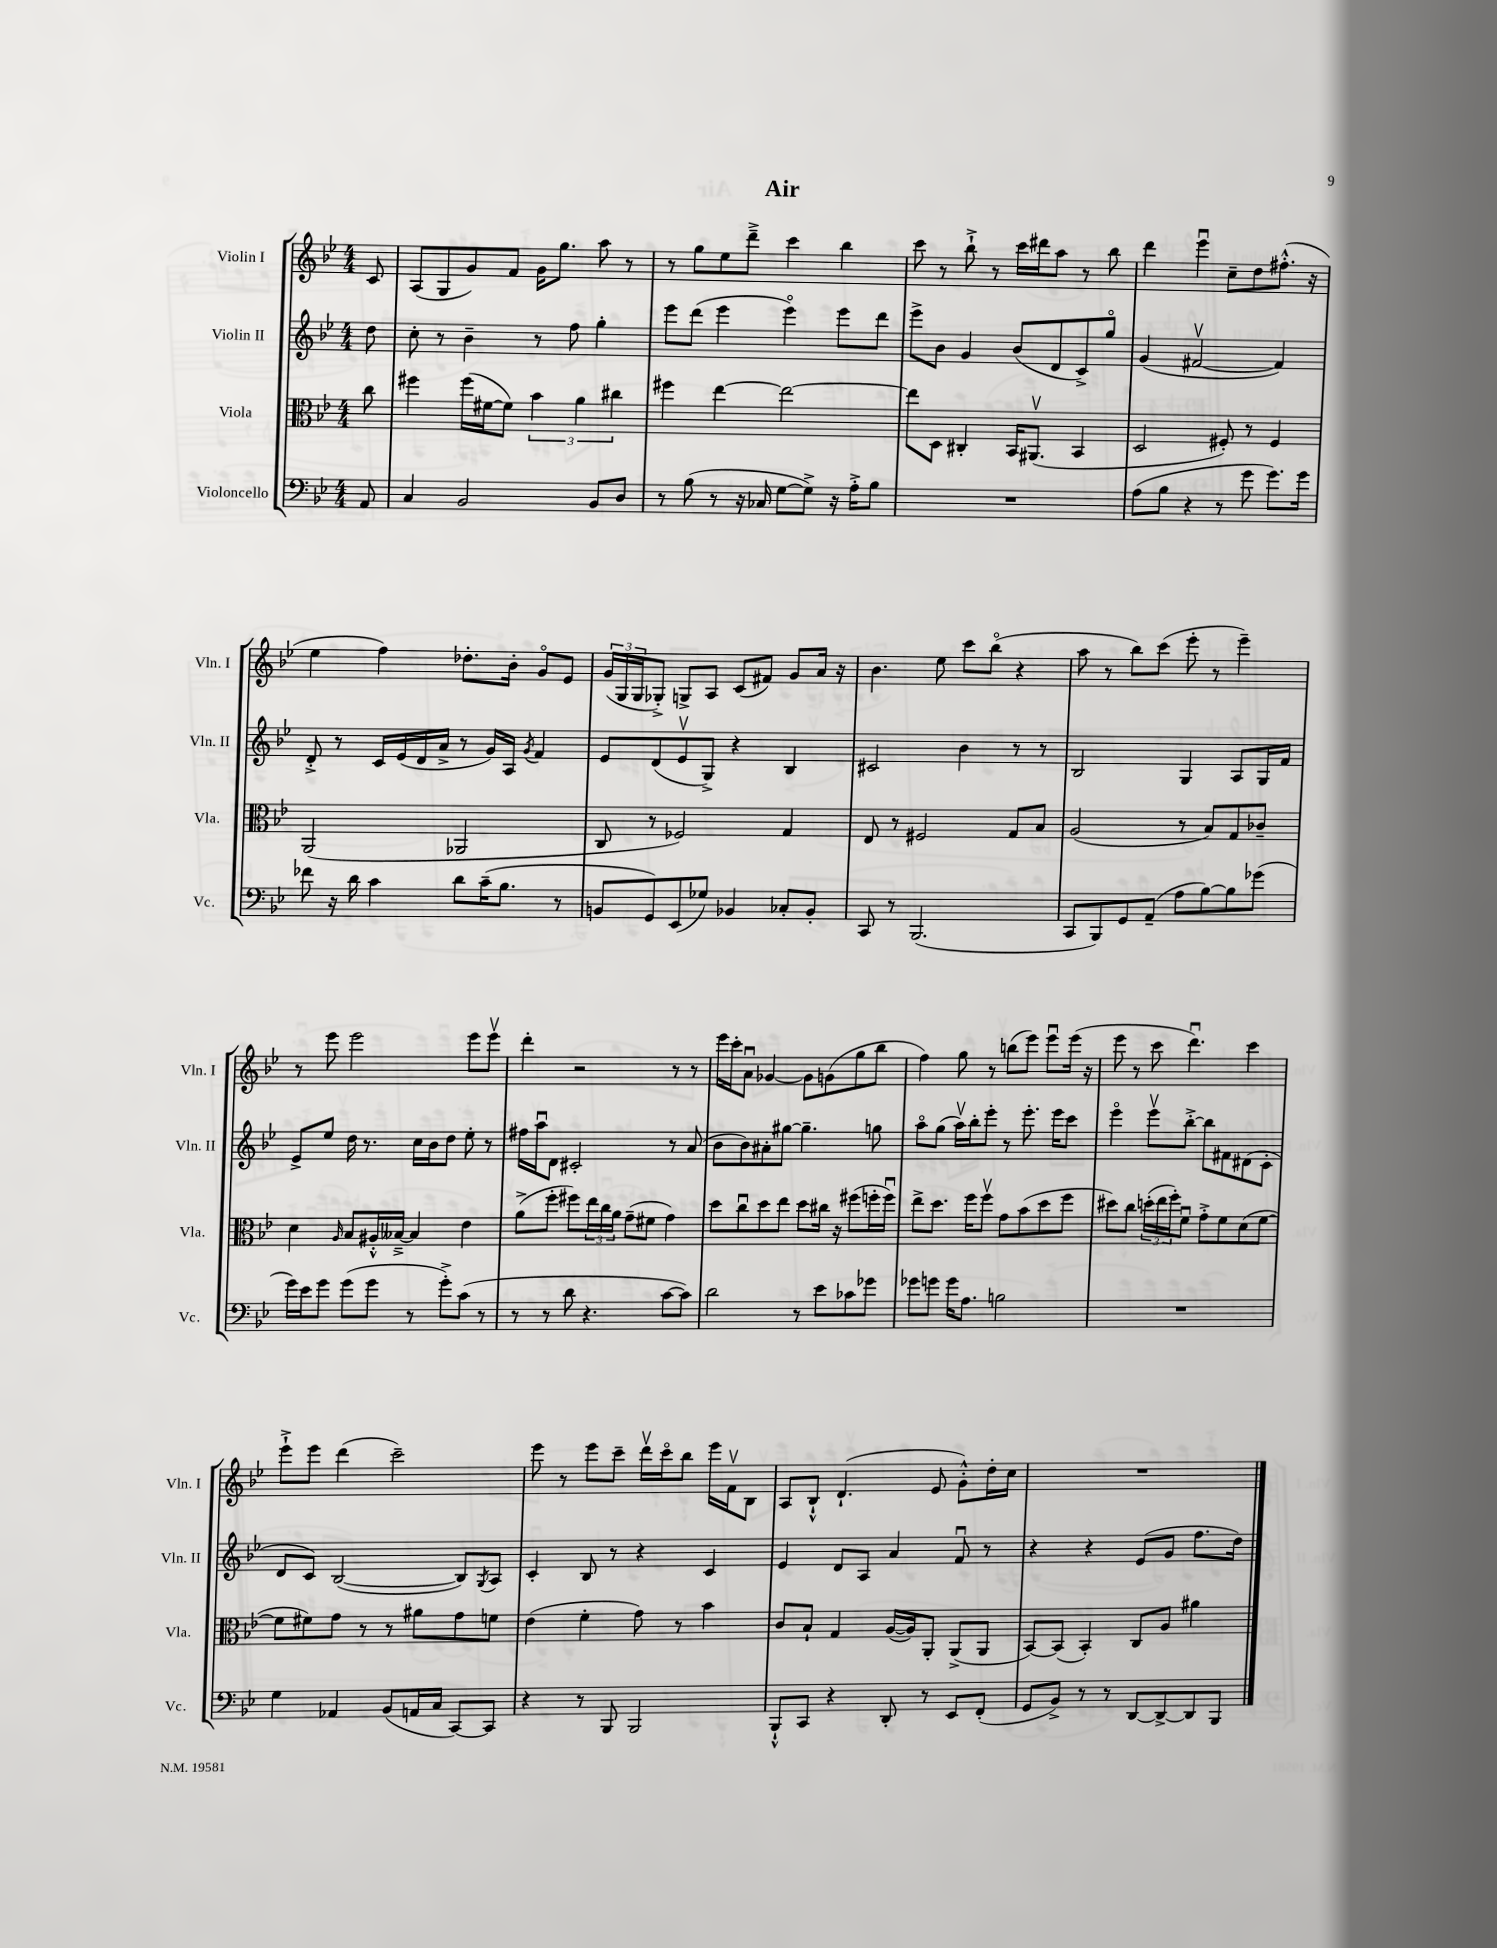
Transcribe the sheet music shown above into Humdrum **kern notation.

**kern	**kern	**kern	**kern
*staff4	*staff3	*staff2	*staff1
*clefF4	*clefC3	*clefG2	*clefG2
*k[b-e-]	*k[b-e-]	*k[b-e-]	*k[b-e-]
*M4/4	*M4/4	*M4/4	*M4/4
8AA/	8cc\	8dd\	8c/
=	=	=	=
4C/	4ff#\	8cc'\	(8A/L
.	.	8r	8G/
2BB-/	(16ff#\LL	4b-~\	8g/)
.	[16f#\J	.	.
.	8f#\]J)	.	8f/J
.	6b-\	8r	16g\LK
.	.	.	8.gg\J
.	.	8ff\	.
.	6a\	.	.
8BB-/L	.	4gg'\	8aa\
.	6cc#\	.	.
8D/J	.	.	8r
=	=	=	=
8r	4ff#\	8eee-\L	8r
(8B-\	.	(8ddd\J	8gg\L
8r	[4ee-\	4eee-\	8ee-\
16r	.	.	8ddd~^\J
16C-/	.	.	.
[8G\L	2ee-\_	4eee-o\)	4ccc\
8G^\]J)	.	.	.
16r	.	8eee-\L	4bb-\
16A'^\LK	.	.	.
8B-\J	.	8ddd\J	.
=	=	=	=
1r	8ee-\]L	8eee-^\L	8ccc\
.	8D\J	8b-\J	8r
.	4C#'/	4g/	8bb-`^\
.	.	.	8r
.	16BB-/LK	(8b-/L	16ccc\LL
.	(8.AA#v/J	.	16ddd#\J
.	.	8d/	8aa\J
.	4BB-/	8c^/)	8r
.	.	8ggo/J	8bb-\
=	=	=	=
(8A\L	2D/	(4g/	4ddd\
8B-\J	.	.	.
4r	.	[2f#v/	4eee-u\
8r	8F#'/)	.	8cc~\L
8g\	8r	.	8dd\
8.g\L)	4F#/	4f#/])	(8.ff#'^^\J
16g\Jk	.	.	16r
=	=	=	=
8f-\	(2AA/	8d'^/	4ee-\
16r	.	8r	.
16d\	.	.	.
4c\	.	16c/LL	4ff\)
.	.	(16e-/	.
.	.	16d/	.
.	.	16a^/JJ	.
8d\L	2AA-/	8r	8.dd-'\L
(16c~\K	.	16g/LL)	.
8.B-\J	.	16A/JJ	16b-'\Jk
.	.	8qg/	.
.	.	4f/	8go/L
8r	.	.	8e-/J
=	=	=	=
8BB/L	8C/	8e-/L	(24g/LL
.	.	.	24G/
.	.	.	24G/J
8GG/)	8r	(8d/	8G-'^/J)
(8EE-/	2F-/)	8e-v/	8G^/L
8G-/J)	.	8G^/J)	8A/J
4BB-/	.	4r	(8c/L
.	.	.	8f#/J)
8C-'/L	4G/	4B-/	8g/L
8BB-'/J	.	.	16a/Jk
.	.	.	16r
=	=	=	=
8CC/	8E-/	2c#/	4.b-\
8r	8r	.	.
(2.BBB-/	2F#/	.	.
.	.	.	8ee-\
.	.	4b-\	8ccc\L
.	.	.	(8bb-o\J
.	8G/L	8r	4r
.	8B-/J	8r	.
=	=	=	=
8CC/L	(2A/	2B-/	8aa\
8BBB-/)	.	.	8r
8GG/	.	.	8bb-\L)
(8AA~/J	.	.	(8ccc\J
8A\L	8r	4G/	8eee-'\
[8B-\)	8B-/L)	.	8r
8B-\]	8G/	8A/L	4eee-~\)
(8g-\J	8c-~/J	16G/L	.
.	.	16f/JJ	.
=	=	=	=
16g\LL)	4d\	8e-^/L	8r
16e-\J	.	.	.
8g\J	.	8ee-/J	8eee-\
.	16qqA/	.	.
(8g\L	8B-/L	16dd\	2eee-\
.	.	8.r	.
8g\J	16A#'^^/L	.	.
.	[16B--~^/JJ	.	.
8r	4B--/]	16cc\LL	.
.	.	16b-\J	.
8g'^\L)	.	8dd\J	.
(8c\J	4e-\	8ee-'\	8eee-\L
8r	.	8r	8eee-v\J
=	=	=	=
8r	(8a^\L	16ff#\LL	4ddd'\
.	.	16aau\J	.
8r	8ff'\J	8d\J	.
8d\	8ff#\L)	2c#'/	2r
4.r	24ee-\L	.	.
.	24cc\	.	.
.	24a\JJ	.	.
.	(8g~\L	.	.
.	8f#\J	.	.
[8c\L	4g\)	8r	8r
8c\]J)	.	(8a/	8r
=	=	=	=
2d\	8dd\L	8b-\L	16eee-\LL
.	.	.	16ccc'\J
.	8ccu\	8b-\)	8au\J
.	8dd\	8a#'\	[4g-/
.	8ee-\J	[8gg#\J	.
8r	8dd\L	4.gg#~\]	8g-\]L
8e-\L	16cc#\Jk	.	(8g\
.	16r	.	.
8c-\	(8ff#\L	.	8gg\
8g-\J	16ff'\L	8gg\	8bb-\J
.	16ffu\JJ)	.	.
=	=	=	=
8g-\L	8ee-^\L	8aao\L	4ff\)
8g\J	8.dd\J	(8gg\J	.
16g\LK	.	16aav\LL)	8gg\
8.A\J	16ff\LK	16bb-'\J	.
.	8ffv\J	8eee-'\J	8r
2B\	8g\L	8r	(8bb\L
.	(8b-\	8.eee-'\	8eee-\J)
.	8dd\	.	8eee-u\L
.	.	16eee-\LK	.
.	8ff\J	8ccc\J	(16eee-\Jk
.	.	.	16r
=	=	=	=
1r	8dd#\L)	4eee-o\	8eee-\
.	8cc\J	.	8r
.	(24dd'\LL	8eee-v\L	8ccc\
.	24ee-\	.	.
.	24ff'\J)	.	.
.	8fu\J	[8bb-'^\J	4.dddu\)
.	8g'^\L	8bb-\]L	.
.	8f\	8f#\	.
.	(8d\	(8d#\	4ccc\
.	[8f\J	8c'\J	.
=	=	=	=
4G\	8f\]L	8d/L	8eee-`^\L
.	8f#\)	8c/J)	8eee-\J
4AA-/	8g\J	([2B-/	(4ddd\
.	8r	.	.
(8BB-/L	8r	.	2ccc~\)
16AA/L	8a#\L	.	.
16C/JJ	.	.	.
[8CC/L)	8g\	8B-/]L)	.
.	.	8qG/	.
8CC/]J	8f\J	8A/J	.
=	=	=	=
4r	(4e-\	4c'/	8eee-\
.	.	.	8r
8r	4f'\	8B-/	8eee-\L
8BBB-/	.	8r	8ccc~\J
2BBB-/	8g\)	4r	16dddv\LL
.	.	.	16ccco\J
.	8r	.	8bb-\J
.	4b-\	4c/	16eee-\LL
.	.	.	16fv\J
.	.	.	8B-\J
=	=	=	=
8BBB-`^^/L	8c/L	4e-/	8A/L
8CC/J	8B-`/J	.	8B-`^^/J
4r	4G/	8d/L	(4.d`/
.	.	8A/J	.
8DD'/	([16A/LL	4a/	.
.	16A/]J)	.	.
8r	8AA'/J	.	8e-/
8EE-/L	(8AA^/L	8fu/	8g'^^\L)
(8FF'/J	8AA/J	8r	16dd'\L
.	.	.	16cc\JJ
=	=	=	=
8GG/L	[8BB-/L)	4r	1r
8BB-^/J)	(8BB-/]J	.	.
8r	4BB-'/)	4r	.
8r	.	.	.
[8DD/L	8C/L	(8e-/L	.
8DD^/_	8A/J	8g/J	.
8DD/]	4a#\	8.ff\L	.
8BBB-/J	.	.	.
.	.	16dd\Jk)	.
==	==	==	==
*-	*-	*-	*-
